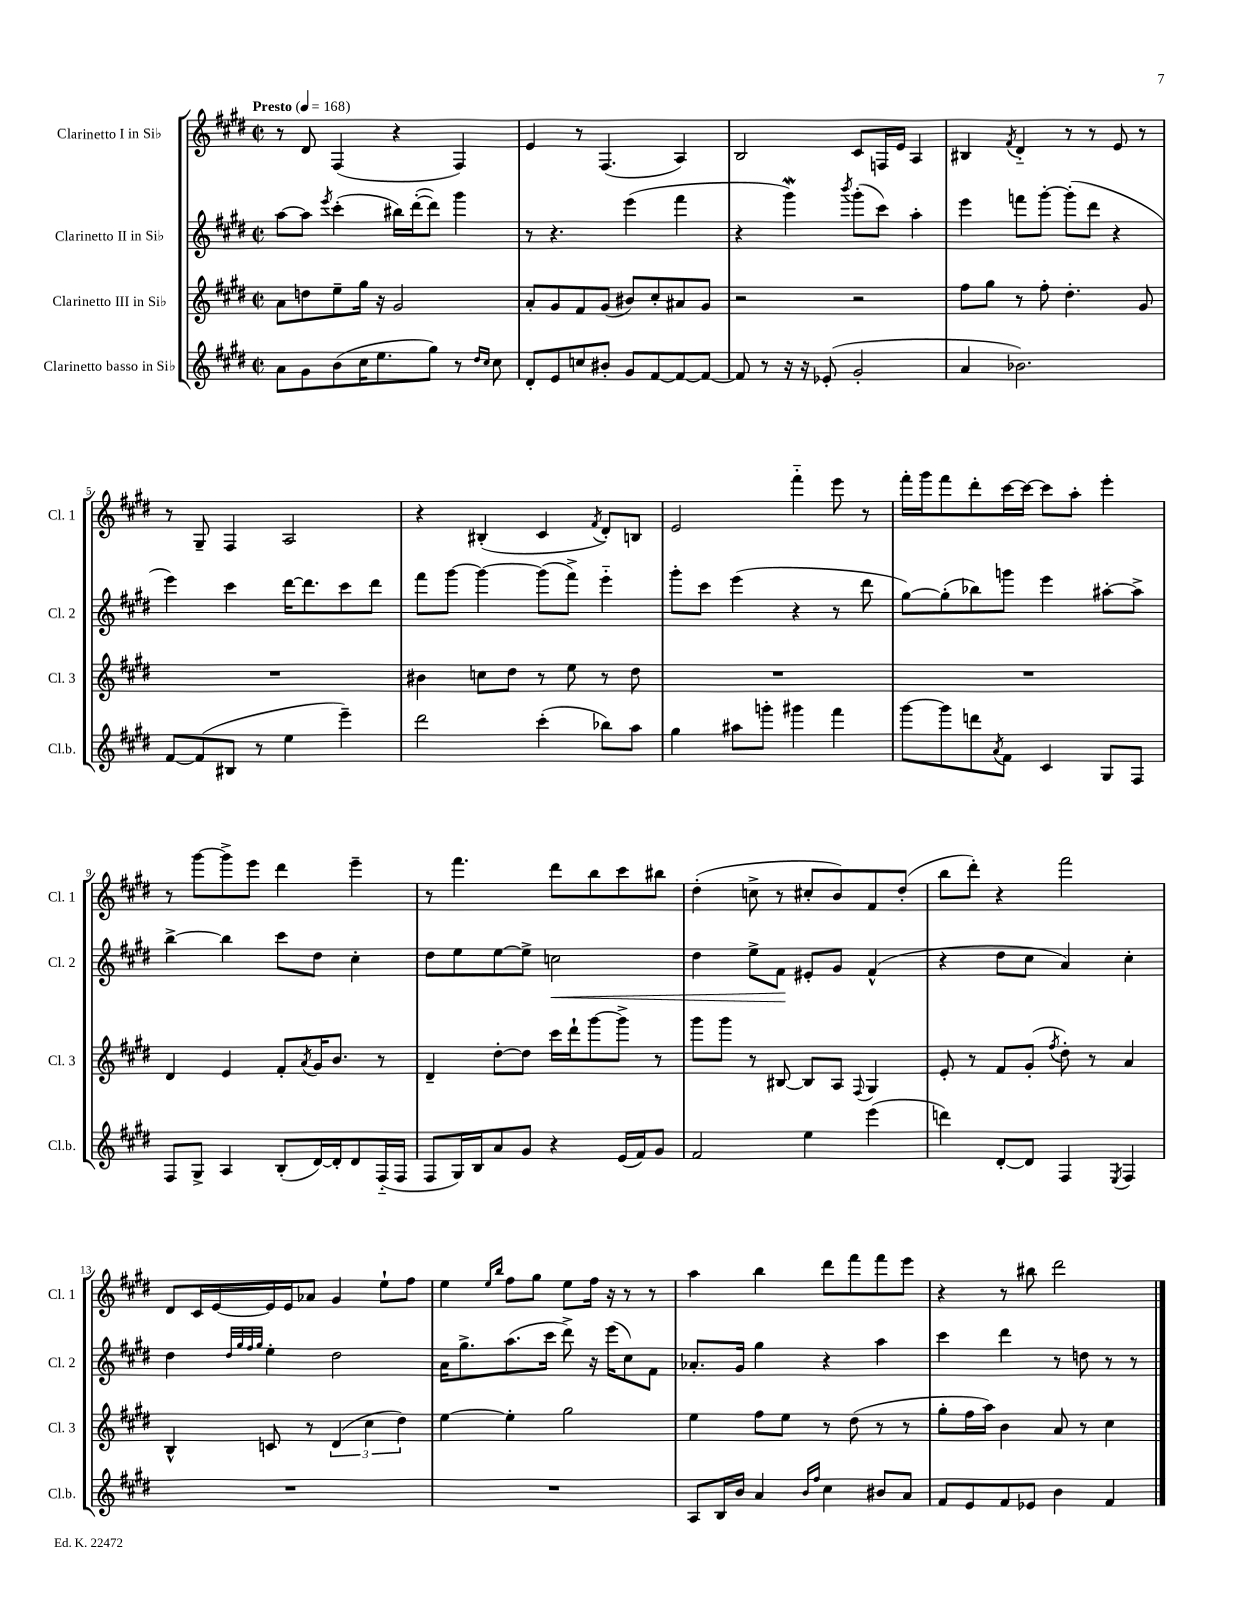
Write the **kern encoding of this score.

**kern	**kern	**kern	**kern
*staff4	*staff3	*staff2	*staff1
*clefG2	*clefG2	*clefG2	*clefG2
*k[f#c#g#d#]	*k[f#c#g#d#]	*k[f#c#g#d#]	*k[f#c#g#d#]
*M2/2	*M2/2	*M2/2	*M2/2
*met(c|)	*met(c|)	*met(c|)	*met(c|)
*MM168	*MM168	*MM168	*MM168
8a\L	8a\L	[8aa\L	8r
8g#\	8dd\	8aa\]J	8d#/
.	.	8qeee/	.
(8b\	8ee~\	(4ccc#'\	(4F#/
16cc#\K	16gg#\Jk	.	.
8.ee\	16r	.	.
.	2g#/	16bb#\LL)	4r
.	.	([16ddd#'\J	.
8gg#\J)	.	8ddd#\]J)	.
8r	.	4ggg#\	4F#/)
16qqdd#/LL	.	.	.
16qqcc#/JJ	.	.	.
8cc#\	.	.	.
=	=	=	=
8d#'/L	8a'/L	8r	4e/
8e/	8g#/	4.r	.
8cc/	8f#/	.	8r
8b#'/J	(8g#/J	.	(4.F#/
8g#/L	8b#/L)	(4eee\	.
[8f#/	8cc#'/	.	.
8f#/_	8a#/	4fff#\	4A/)
8f#/_J	8g#/J	.	.
=	=	=	=
8f#/]	2r	4r	2B/
8r	.	.	.
16r	.	4ggg#\)	.
16r	.	.	.
(8e-'/	.	.	.
.	.	8qbbb/	.
2g#'/	2r	(8ggg#'\L	8c#/L
.	.	8ccc#\J)	16F/L
.	.	.	16e/JJ
.	.	4aa'\	4A/
=	=	=	=
4a/	8ff#\L	4eee\	4B#/
.	8gg#\J	.	.
.	.	.	8qf#/
2.b-\)	8r	8fff\L	4d#'~/
.	8ff#'\	[8ggg#'\J	.
.	4.dd#'\	(8ggg#'\]L	8r
.	.	8ddd#\J	8r
.	.	4r	8e/
.	8g#/	.	8r
=	=	=	=
[8f#/L	1r	4eee\)	8r
(8f#/]	.	.	8G#~/
8B#/J	.	4ccc#\	4F#/
8r	.	.	.
4ee\	.	[16ddd#\LK	2A/
.	.	8.ddd#\]	.
4eee~\)	.	8ccc#\	.
.	.	8ddd#\J	.
=	=	=	=
2ddd#\	4b#\	8fff#\L	4r
.	.	[8ggg#\J	.
.	8cc\L	4ggg#\_	(4B#'/
.	8dd#\J	.	.
(4ccc#'\	8r	(8ggg#\]L	4c#/
.	8ee\	8fff#^\J)	.
.	.	.	8qf#/
8bb-\L)	8r	4eee'~\	8d#'/L)
8aa\J	8dd#\	.	8B/J
=	=	=	=
4gg#\	1r	8ggg#'\L	2e/
.	.	8ccc#\J	.
8aa#\L	.	(4eee\	.
8ggg'\J	.	.	.
4ggg#\	.	4r	4fff#'~\
4fff#\	.	8r	8eee\
.	.	8ddd#\	8r
=	=	=	=
[8ggg#\L	1r	[8gg#\L)	16fff#'\LL
.	.	.	16ggg#\J
8ggg#\]	.	(8gg#'\]	8fff#\
8ddd\	.	8bb-\)	8ddd#'\
8qa/	.	.	.
8f#\J	.	8ggg\J	[16ccc#\L
.	.	.	16ccc#\_JJ
4c#/	.	4eee\	8ccc#\]L
.	.	.	8aa'\J
8G#/L	.	[8aa#'\L	4eee'\
8F#/J	.	8aa#^\]J	.
=	=	=	=
8F#/L	4d#/	[4bb^\	8r
8G#^/J	.	.	[8ggg#\L
4A/	4e/	4bb\]	8ggg#^\]
.	.	.	8eee\J
(8B'/L	8f#'/L	8ccc#\L	4ddd#\
.	8qa/	.	.
[16d#/L)	16g#/K	8dd#\J	.
16d#'/]J	8.b/J	.	.
8d#/	.	4cc#'\	4eee~\
(16F#'~/L	8r	.	.
16F#/JJ	.	.	.
=	=	=	=
8F#/L	4d#~/	8dd#\L	8r
16G#/L)	.	8ee\	4.fff#\
16B/J	.	.	.
8a/	[8dd#'\L	[8ee\	.
8g#/J	8dd#\]J	8ee^\]J	.
4r	16ccc#\LL	2cc\	8ddd#\L
.	16ddd#`\J	.	.
.	[8ggg#\	.	8bb\
(16e/LL	8ggg#^\]J	.	8ccc#\
16f#/J)	.	.	.
8g#/J	8r	.	8bb#\J
=	=	=	=
2f#/	8ggg#\L	4dd#\	(4dd#'\
.	8ggg#\J	.	.
.	8r	8ee^\L	8cc^\
.	[8B#/	8f#\J	8r
4ee\	8B#/]L	8e#'/L	8cc#'/L
.	8A/J	8g#/J	8b/)
.	8qqF#/	.	.
(4eee\	4G#/	(4f#^^/	8f#/
.	.	.	(8dd#'/J
=	=	=	=
4ddd\)	8e'/	4r	8bb\L
.	8r	.	8ddd#'\J)
[8d#'/L	8f#/L	8dd#\L	4r
8d#/]J	(8g#'/J	8cc#\J	.
.	8qff#/	.	.
4F#/	8dd#'\)	4a/)	2fff#\
.	8r	.	.
8qE/	.	.	.
4F#/	4a/	4cc#'\	.
=	=	=	=
1r	4B^^/	4dd#\	8d#/L
.	.	.	16c#/L
.	.	.	[16e/
.	.	32qqdd#/LLL	.
.	.	32qqgg#/	.
.	.	32qqff#/	.
.	.	32qqgg#/JJJ	.
.	8c/	4ee'\	16e/]
.	.	.	16e/J
.	8r	.	8a-/J
.	(6d#/	2dd#\	4g#/
.	6cc#\	.	.
.	.	.	8ee`\L
.	6dd#\)	.	.
.	.	.	8ff#\J
=	=	=	=
1r	[4ee\	16a\LK	4ee\
.	.	8.gg#^\	.
.	.	.	16qqee/LL
.	.	.	16qqbb/JJ
.	4ee'\]	(8.aa\	8ff#\L
.	.	.	8gg#\J
.	.	16ccc#\Jk	.
.	2gg#\	8ddd#^\)	8ee\L
.	.	16r	16ff#\Jk
.	.	(16eee\LK	16r
.	.	8cc#\)	8r
.	.	8f#\J	8r
=	=	=	=
8A/L	4ee\	8.a-'/L	4aa\
16B/L	.	.	.
16b/JJ	.	16g#/Jk	.
4a/	8ff#\L	4gg#\	4bb\
.	8ee\J	.	.
16qqb/LL	.	.	.
16qqff#/JJ	.	.	.
4cc#\	8r	4r	8ddd#\L
.	(8dd#\	.	8fff#\
8b#/L	8r	4aa\	8fff#\
8a/J	8r	.	8eee\J
=	=	=	=
8f#/L	8gg#'\L	4ccc#\	4r
8e/	16ff#\L	.	.
.	16aa\JJ)	.	.
8f#/	4b\	4ddd#\	8r
8e-/J	.	.	8bb#\
4b\	8a/	8r	2ddd#\
.	8r	8dd\	.
4f#/	4cc#\	8r	.
.	.	8r	.
==	==	==	==
*-	*-	*-	*-
